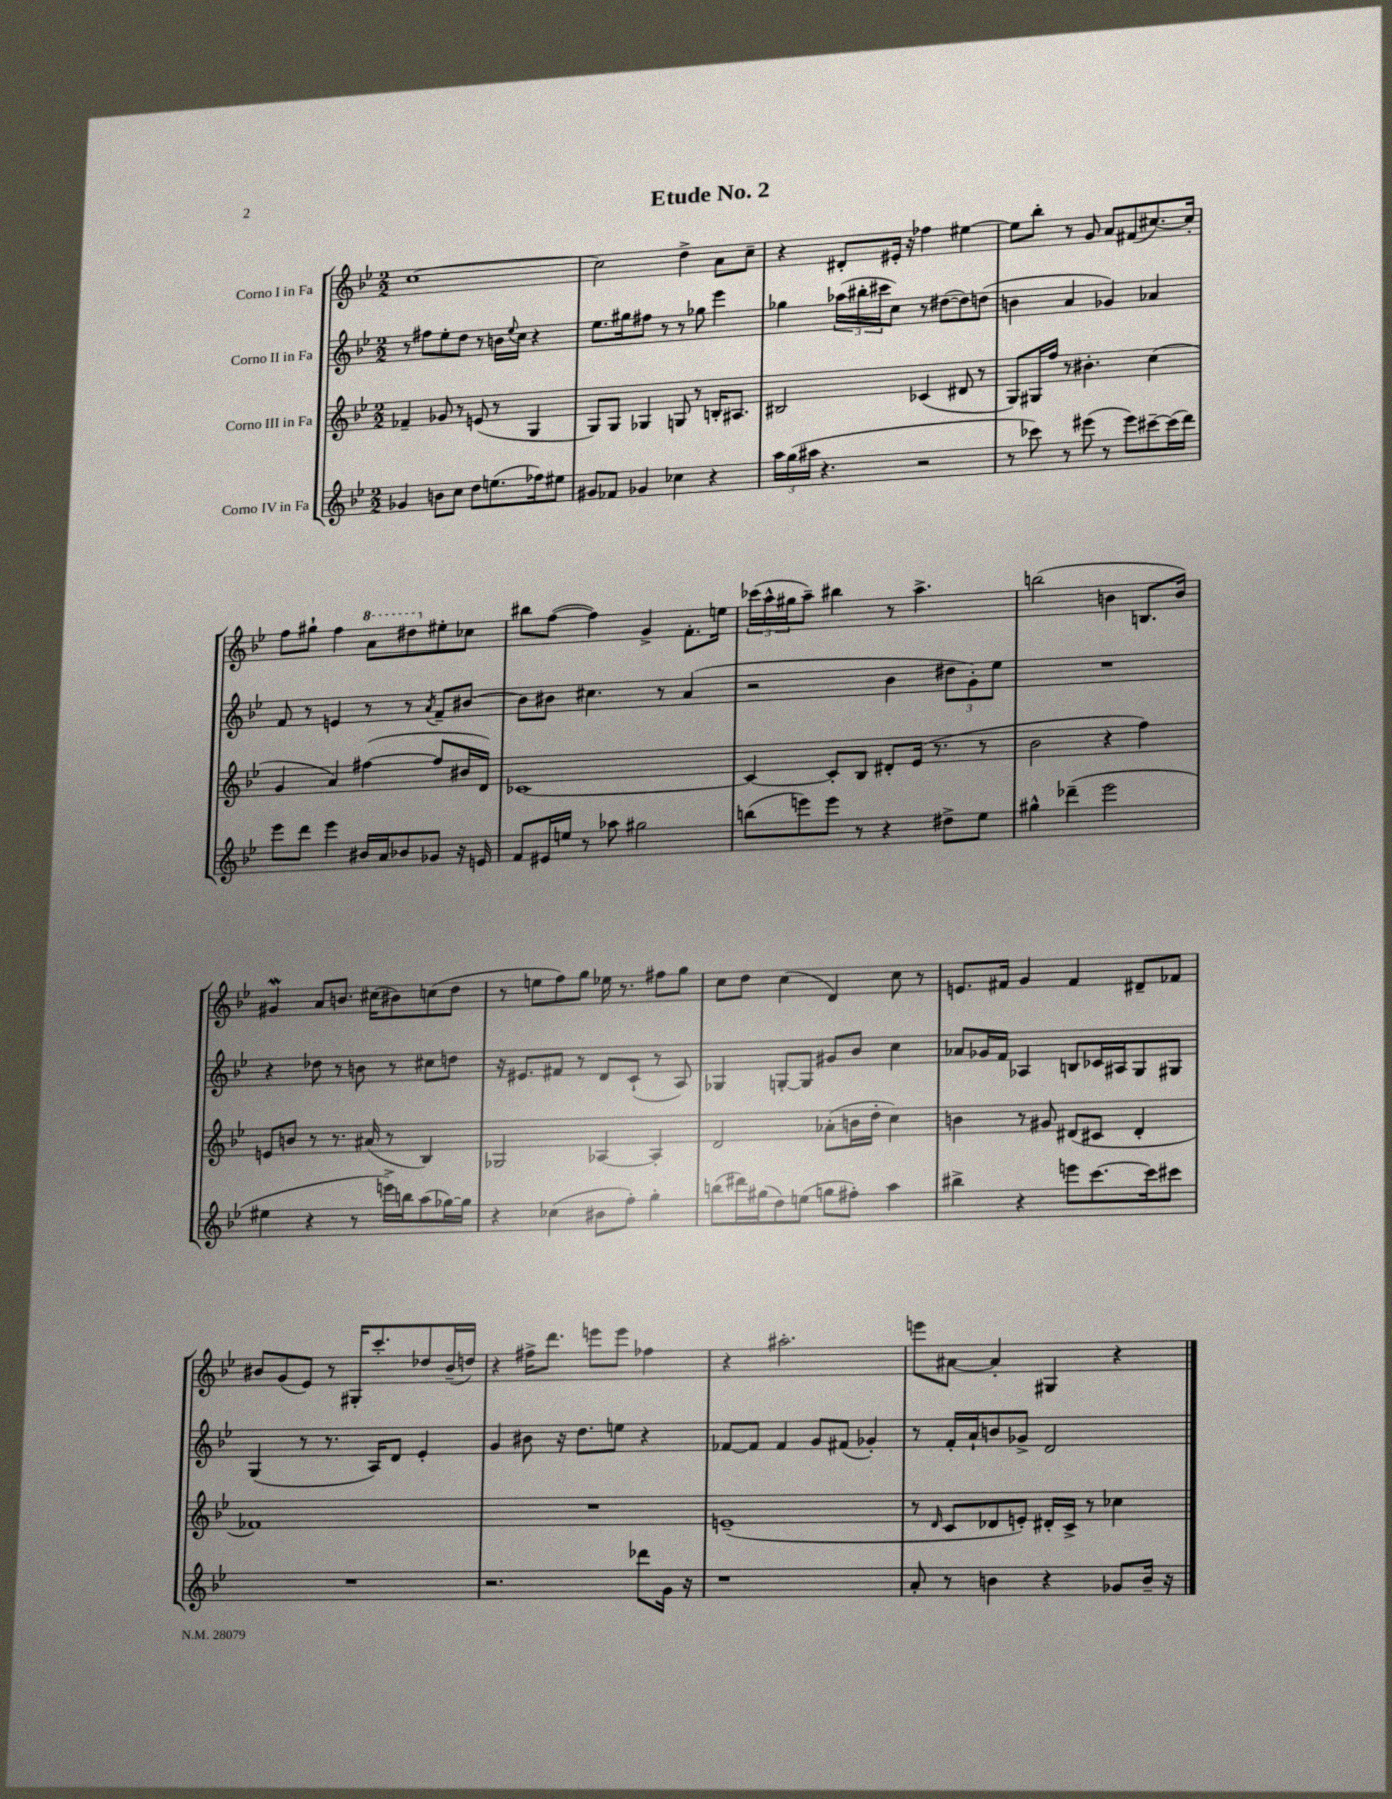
\header { title = "Etude No. 2" }
<<
\new StaffGroup <<
\new Staff = "s0" \with { instrumentName = "Corno I in Fa" } {
    \clef treble \key bes \major \numericTimeSignature \time 2/2
    c''1~ |
    c''2 d''4-> a'8 c''8-- |
    r4 dis'8-. eis'16-. r16 fes''4 eis''4~ |
    eis''8 bes''8-. r8 g'8 a'8 fis'8( cis''8.~) cis''16-. |
    f''8 gis''8-! f''4 \ottava #1 a''8 dis'''8 \ottava #0 eis''8-. ces''8 |
    bis''8 f''8~( f''4) g'4-> f'8.-. e''16 |
    \tuplet 3/2 { ces'''16( a''16-^ gis''16 } a''8--) bis''4 r8 a''4.-> |
    b''2( b'4 b8. b'16) |
    gis'4\mordent a'8 b'8. cis''16( bis'8) c''8( d''8 |
    r8 e''8 f''8) g''8 ees''16 r8. fis''8 g''8 |
    c''8 d''8 c''4( d'4) c''8 r8 |
    e'8. fis'16 g'4 fis'4 dis'8-- fes'8 |
    bis'8 g'8( ees'8) r8 gis16-. c'''8.-. des''8 bis'16--( d''16) |
    r4 fis''16-> d'''8. e'''8 e'''8 fes''4 |
    r4 ais''2.-. |
    e'''8 ais'8~ ais'4-. gis4 r4 \bar "|." |
}
\new Staff = "s1" \with { instrumentName = "Corno II in Fa" } {
    \clef treble \key bes \major \numericTimeSignature \time 2/2
    r8 fis''8 ees''8-. d''8 r8 b'16 \appoggiatura { ees''8 } c''16 r4 |
    ees''8. gis''16 fis''8 r8 r8 ges''8 ees'''4 |
    ges''4 \tuplet 3/2 { aes''16( bis''16-. cis'''16 } c''8) r8 dis''8~( dis''8) d''8( |
    b'4 a'4 ges'4) aes'4 |
    f'8 r8 e'4 r8 r8 \acciaccatura { a'8 } f'8-- bis'8~ |
    bis'8 bis'8 cis''4. r8 a'4( |
    r2 bes'4 \tuplet 3/2 { dis''8 g'8-.) ees''8 } |
    R1 |
    r4 des''8 r8 b'8 r8 cis''8 d''8 |
    r16 eis'8. fis'8 r8 d'8 c'8-!( r8 a8) |
    ges4 g8~-. g8 gis'8 bes'8 c''4 |
    aes'8 ges'16 f'16 aes4 b8 ces'16 ais16 g8 gis8 |
    g4( r8 r8. a16) d'8 ees'4-. |
    g'4 bis'8 r16 d''8. e''8 r4 |
    fes'8~ fes'8 fes'4 g'8 fis'8( ges'4-.) |
    r8 f'16-. a'16-! b'8 ges'8-> d'2 \bar "|." |
}
\new Staff = "s2" \with { instrumentName = "Corno III in Fa" } {
    \clef treble \key bes \major \numericTimeSignature \time 2/2
    fes'4-- ges'8 r8 e'8( r8 g4 |
    g8) g8 ges4 g8 r8 b16-. ais8. |
    bis2 ces'4( dis'8 r8 |
    g8) gis16 f''16 r8 bis'4.-. c''4( |
    g'4 a'4) fis''4~( fis''8 bis'16 d'16) |
    ces'1~ |
    ces'4~ ces'8-. bes8 dis'8-. ees'16( r8. r8 |
    bes'2 r4 f''4) |
    e'8 b'8 r8 r8. ais'16( r8 bes4) |
    ges2 aes4~ aes4-. |
    d'2 aes'8-.( b'16 d''16-. c''4) |
    b'4 r8 gis'8 dis'8( cis'8 dis'4-. |
    fes'1) |
    R1 |
    e'1--( |
    r8 \grace { d'16 } c'8 des'8 e'8-.) dis'16-. c'16-> r8 ces''4 \bar "|." |
}
\new Staff = "s3" \with { instrumentName = "Corno IV in Fa" } {
    \clef treble \key bes \major \numericTimeSignature \time 2/2
    ges'4 b'8 c''8 d''8 e''8.( fes''16) eis''8 |
    gis'8 fes'8 ges'4 ces''4 r4 |
    \tuplet 3/2 { a''16 g''16( ais''16 } r4. r2 |
    r8 ces'''8) r8 eis'''8( r8 eis'''8) cis'''8~-- cis'''16( d'''16) |
    ees'''8 d'''8 ees'''4 bis'16 a'16 bes'8 ges'8 r16 e'16 |
    f'8 eis'16 e''16 r8 aes''8 gis''2 |
    b''8( e'''8) e'''8 r8 r4 dis''8-> ees''8 |
    gis''4-^ des'''4--( ees'''2 |
    eis''4 r4 r8 e'''16->) b''16 a''8( ges''16~) ges''16 |
    r4 ces''4( bis'8 f''8-.) g''4-. |
    b''8( dis'''16) gis''16( d''8) e''8( g''8 fis''8-.) a''4 |
    bis''4-> r4 e'''8 c'''8.~ c'''16 cis'''8 |
    R1 |
    r2. des'''8 g'16 r16 |
    r1 |
    a'8-. r8 b'4 r4 ges'8 b'16-- r16 \bar "|." |
}
>>
>>
\layout { \context { \Score \remove "Bar_number_engraver" } }
